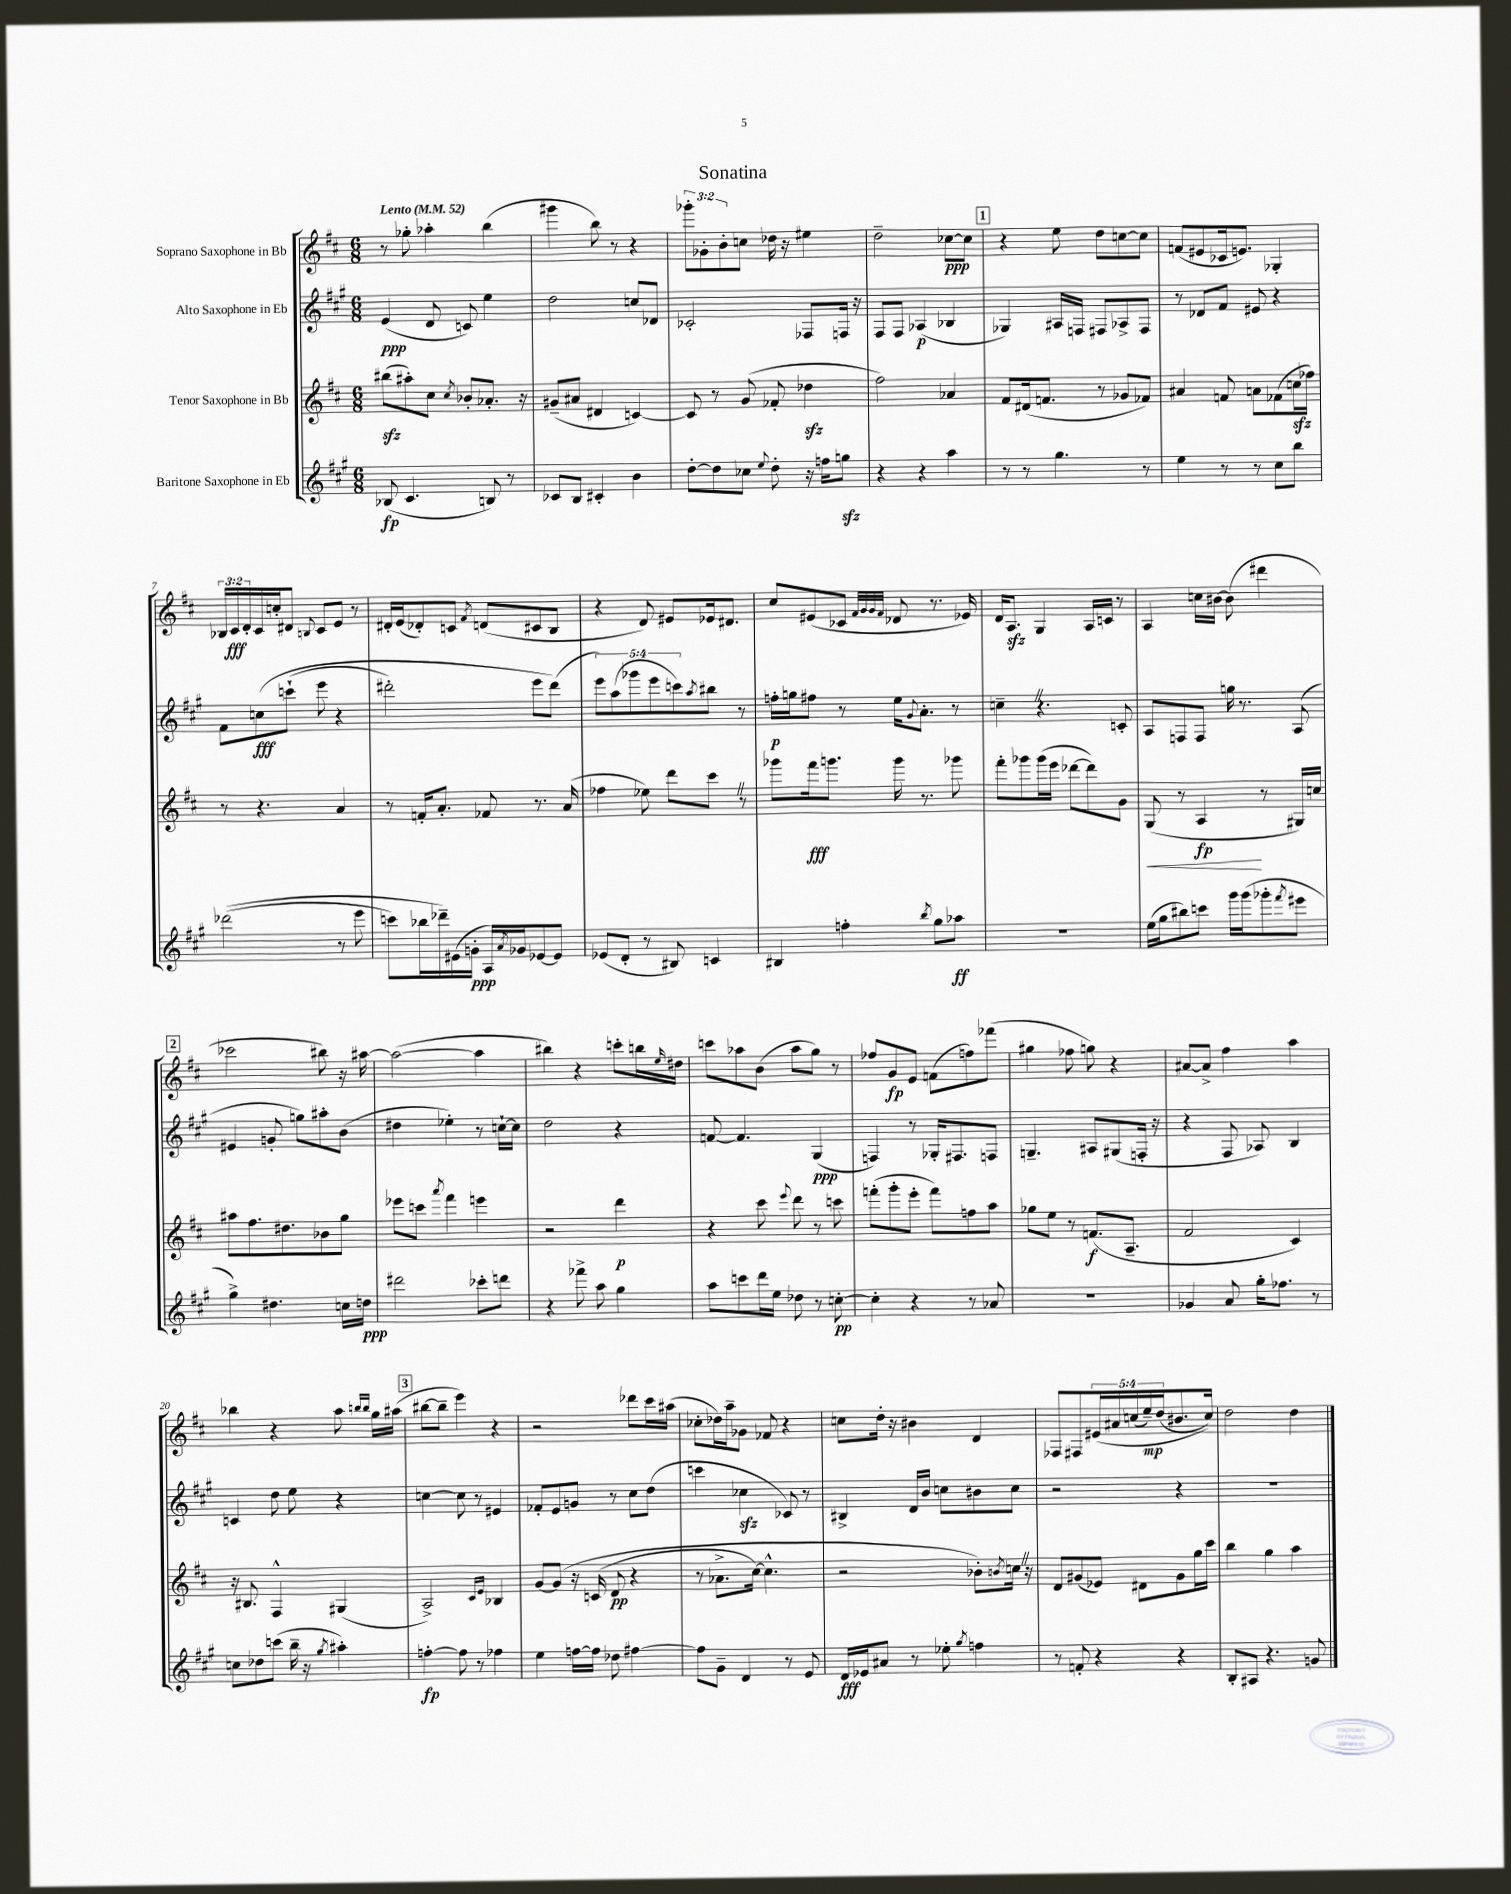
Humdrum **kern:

**kern	**dynam	**kern	**dynam	**kern	**dynam	**kern	**dynam
*part4	*part4	*part3	*part3	*part2	*part2	*part1	*part1
*staff4	*staff4	*staff3	*staff3	*staff2	*staff2	*staff1	*staff1
*I"Baritone Saxophone in Eb	*	*I"Tenor Saxophone in Bb	*	*I"Alto Saxophone in Eb	*	*I"Soprano Saxophone in Bb	*
*clefG2	*	*clefG2	*	*clefG2	*	*clefG2	*
*k[f#c#g#]	*	*k[f#c#]	*	*k[f#c#g#]	*	*k[f#c#]	*
*M6/8	*	*M6/8	*	*M6/8	*	*M6/8	*
*MM52	*	*MM52	*	*MM52	*	*MM52	*
=1	=1	=1	=1	=1	=1	=1	=1
!	!	!	!	!	!	!LO:TX:a:B:t=Lento	!
(8B-X/	fp	(8bb#Xzz\L	.	(4e/	ppp	8r	.
4.c#/	.	8aa#X'\)	.	.	.	8gg-X'\	.
.	.	8cc#\J	.	8d/	.	4aa-X'\	.
.	.	8qcc#/	.	.	.	.	.
.	.	8b-X'/L	.	8cn/)	.	.	.
8Bn/)	.	8.a-X'/J	.	4ee\	.	(4bb\	.
8r	.	.	.	.	.	.	.
.	.	16r	.	.	.	.	.
=2	=2	=2	=2	=2	=2	=2	=2
8c-X/L	.	(8g#X~/L	.	2dd\	.	4ggg#X\	.
8B/J	.	8a#X/J	.	.	.	.	.
4c#X'/	.	4d#X/	.	.	.	8bb\)	.
.	.	.	.	.	.	8r	.
4b\	.	[4cn/)	.	8ccn/L	.	4r	.
.	.	.	.	8d-X/J	.	.	.
=3	=3	=3	=3	=3	=3	=3	=3
[8dd'\L	.	8c/]	.	2c-X'/	.	12ggg-X'\L	.
.	.	.	.	.	.	12g-X'\	.
8dd\]	.	8r	.	.	.	.	.
.	.	.	.	.	.	12b'\	.
8cc-X\J	.	(8g/	.	.	.	8ccn\J	.
8qqee/	.	.	.	.	.	.	.
8dd'\	.	8f-X'/	.	.	.	16dd-X\	.
.	.	.	.	.	.	16r	.
16r	.	4dd-Xzz\	.	8F-X/L	.	4ee#X\	.
16ffn\KL	.	.	.	.	.	.	.
8ggnzz\J	.	.	.	16Fn/Jk	.	.	.
.	.	.	.	16r	.	.	.
=4	=4	=4	=4	=4	=4	=4	=4
4r	.	2ff#\)	.	8F#/L	.	2dd~\	.
.	.	.	.	8F#/J	.	.	.
4r	.	.	.	(4A-X/	p	.	.
4aa\	.	4a-X/	.	4B-X/	.	[8cc-X\L	ppp
.	.	.	.	.	.	8cc-\J]	.
!!LO:REH:place=s1:t=1
=5	=5	=5	=5	=5	=5	=5	=5
8r	.	8f#/L	.	4G-X/)	.	4r	.
8r	.	(16d#X/k	.	.	.	.	.
.	.	8.fn/J	.	.	.	.	.
4.gg#\	.	.	.	16A#X/LL	.	8ee\	.
.	.	.	.	16Fn/JJ	.	.	.
.	.	8r	.	8F#X/L	.	8dd\L	.
.	.	8g-X/L	.	8A-X^/	.	[8ccn\	.
8r	.	8f-X/J)	.	8F#/J	.	8cc\J]	.
=6	=6	=6	=6	=6	=6	=6	=6
4ee\	.	4a#X/	.	8r	.	(8fn/L	.
.	.	.	.	8d-X/L	.	8e#X/	.
8r	.	8fn/	.	8f#/J	.	16c-X/k	.
.	.	.	.	.	.	8.en/J)	.
8r	.	8an\L	.	8e#X/	.	.	.
8cc#\L	.	(8f-X\	.	4r	.	4G-X'/	.
8bb\J	.	16ccnzz\L	.	.	.	.	.
.	.	16ff-X\JJ)	.	.	.	.	.
!!LO:LB:g=z
=7	=7	=7	=7	=7	=7	=7	=7
((2ddd-X\	.	8r	.	8f#\L	.	24B-X/LL	.
.	.	.	.	.	.	24c#/	fff
.	.	.	.	.	.	24d'/	.
.	.	4.r	.	(8ccn\	fff	16c#/	.
.	.	.	.	.	.	16ccn'/J	.
.	.	.	.	(8cccn`\J	.	8d#X/J	.
.	.	.	.	.	.	8qqBn/	.
.	.	.	.	8eee\	.	8c#/L	.
8r	.	4a/	.	4r	.	8e/J	.
8eee\	.	.	.	.	.	8r	.
=8	=8	=8	=8	=8	=8	=8	=8
8cccn\L)	.	8r	.	2ddd#X'\)	.	16d#X'/LL	.
.	.	.	.	.	.	(16e/J	.
16bb-X\L	.	16fn'/KL	.	.	.	8d-X'/)	.
16ddd-X~\)	.	8.a'/J	.	.	.	.	.
(16e#X\	.	.	.	.	.	8cn/J	.
16gn'\JJ	ppp	.	.	.	.	.	.
.	.	.	.	.	.	8qf#/	.
16A/LL)	.	8f-X/	.	.	.	(8dn/L	.
8qa/	.	.	.	.	.	.	.
16g-X/J	.	.	.	.	.	.	.
[8e-X/	.	8.r	.	8eee\L	.	8c#X/	.
8e-/J]	.	.	.	(8ddd#\J)	.	8B/J	.
.	.	(16a/	.	.	.	.	.
=9	=9	=9	=9	=9	=9	=9	=9
(8e-X/L	.	4ff-X\	.	10eee\L)	.	4r	.
.	.	.	.	(10aa\	.	.	.
8d'/J	.	.	.	.	.	.	.
.	.	.	.	10ggg-X\	.	.	.
8r	.	8ee-X\)	.	.	.	8d/)	.
.	.	.	.	10eee\	.	.	.
8B#X/)	.	8ddd\L	.	.	.	8e#X/L	.
.	.	.	.	10cccn\)	.	.	.
.	.	.	.	8qaa/	.	.	.
4cn/	.	8ccc#Z\J	.	8bb#X\J	.	16e-X/k	.
.	.	.	.	.	.	8.d#X/J	.
.	.	8r	.	8r	.	.	.
=10	=10	=10	=10	=10	=10	=10	=10
4B#X/	.	8ggg-X\L	.	16ffn'\LL	p	8cc#/L	.
.	.	.	.	16ggn\J	.	.	.
.	.	16fff#\k	fff	8ff#X\J	.	(8e#X/	.
.	.	8.gggn\J	.	.	.	.	.
4ffn'\	.	.	.	8r	.	8c-X/J	.
.	.	.	.	.	.	32qqf#/LLL	.
.	.	.	.	.	.	32qqg/	.
.	.	.	.	.	.	32qqg/	.
.	.	.	.	.	.	32qqf#/JJJ	.
.	.	16ggg\	.	16ee\KL	.	8d-X/	.
.	.	.	.	8qqg#/	.	.	.
.	.	8.r	.	8.a'\J	.	.	.
8qbb/	.	.	.	.	.	.	.
8gg#\L	.	.	.	.	.	8.r	.
8aa-X\J	ff	8ggg-X\	.	8r	.	.	.
.	.	.	.	.	.	16e-X/)	.
=11	=11	=11	=11	=11	=11	=11	=11
2.r	.	8fff#'\L	.	4ccn~Z\	.	16d/KL	.
.	.	.	.	.	.	8.Azz/J	.
.	.	8ggg-X\	.	.	.	.	.
.	.	(16ggg-\L	.	4.r	.	4G/	.
.	.	16eee\JJ	.	.	.	.	.
.	.	[8ddd-X\L	.	.	.	.	.
.	.	8ddd-\])	.	.	.	16A/LL	.
.	.	.	.	.	.	16cn/JJ	.
.	.	8g\J	.	8cn'/	.	8r	.
=12	=12	=12	=12	=12	=12	=12	=12
!	!	!	!LO:HP:b	!	!	!	!
(16ee\LL	.	(8G/	<	8A/L	.	4A/	.
16gg#\J	.	.	.	.	.	.	.
8bb#X\)	.	8r	.	8Fn/	.	.	.
8cccn\J	.	4A/	fp	8F/J	.	16ccn\LL	.
.	.	.	.	.	.	[16b#X\JJ	.
16ggg#\LL	.	.	.	16ggn\	.	(8b#\]	.
(16ggg#\J	.	.	.	8.r	.	.	.
8ggg-X'\	.	8r	[	.	.	4ddd#X\	.
8qfff#/	.	.	.	.	.	.	.
8eee#X\J	.	16G#X/LL)	.	(8A/	.	.	.
.	.	16ccn/JJ	.	.	.	.	.
!!LO:LB:g=z
!!LO:REH:place=s1:t=2
=13	=13	=13	=13	=13	=13	=13	=13
4gg#^\)	.	8aa#X\L	.	4e#X/	.	2ccc-X\	.
.	.	8.ff#\	.	.	.	.	.
4.dd#X\	.	.	.	8gn'/	.	.	.
.	.	8.dd#X\	.	.	.	.	.
.	.	.	.	8ggn\L)	.	.	.
.	.	8b-X\	.	8aa#X'\	.	8bb#X\)	.
16ccn\LL	.	8gg\J	.	(8b\J	.	16r	.
16ddn\JJ	ppp	.	.	.	.	[16aa#X\	.
=14	=14	=14	=14	=14	=14	=14	=14
2ddd#X\	.	8eee-X\L	.	4dd#X\	.	(2aa#\_	.
.	.	8cccn\J	.	.	.	.	.
.	.	8qaaa/	.	.	.	.	.
.	.	4fff#\	.	4ee-X'\)	.	.	.
8ccc-X'\L	.	4eeen\	.	8r	.	4aa#\]	.
8dddn\J	.	.	.	[16ccn`\LL	.	.	.
.	.	.	.	16cc\JJ]	.	.	.
=15	=15	=15	=15	=15	=15	=15	=15
4r	.	2r	.	2dd\	.	4bb#X\)	.
8fff-X^\	.	.	.	.	.	4r	.
8aa\	.	.	.	.	.	.	.
4gg#\	.	4ddd\	p	4r	.	8cccn'\L	.
.	.	.	.	.	.	16bbn\L	.
.	.	.	.	.	.	16qqee/	.
.	.	.	.	.	.	16dd#X\JJ	.
=16	=16	=16	=16	=16	=16	=16	=16
8aa\L	.	4r	.	[8fn/	.	8cccn\L	.
8cccn\	.	.	.	4.f/]	.	8aa-X\	.
16ddd\L	.	8ccc#\	.	.	.	(8b\J	.
16ee\JJ	.	.	.	.	.	.	.
.	.	8qqeee/	.	.	.	.	.
8dd-X\	.	8ddd\	.	.	.	8aa-\L	.
8r	.	8r	.	(4G#/	ppp	8gg\J)	.
[8ccn'\	pp	8cccn\	.	.	.	8r	.
=17	=17	=17	=17	=17	=17	=17	=17
4cc'\]	.	(8fffn'\L	.	4Fn/)	.	8ff-X/L	.
.	.	8ggg'\	.	.	.	8g/	fp
4r	.	8eee'\J	.	8r	.	8e/J	.
.	.	8fff\L)	.	16G-X'/KL	.	(8fn\L	.
.	.	.	.	8.F#X/	.	.	.
8r	.	8ffn\	.	.	.	8ffn\)	.
8a-X/	.	8aa\J	.	8Fn/J	.	(8fff-X\J	.
=18	=18	=18	=18	=18	=18	=18	=18
2.r	.	8gg-X\L	.	4.Gn~/	.	4gg#X\	.
.	.	8ee\J	.	.	.	.	.
.	.	8r	.	.	.	8ff-X\	.
.	.	(8.fn/L	f	8A#X/L	.	8ggn\)	.
.	.	.	.	(8G#X/	.	4r	.
.	.	8.A~/J	.	.	.	.	.
.	.	.	.	16Fn'/Jk	.	.	.
.	.	.	.	16r	.	.	.
=19	=19	=19	=19	=19	=19	=19	=19
4g-X/	.	2f#/	.	4r	.	[8a#X/L	.
.	.	.	.	.	.	8a#^/J]	.
8a/	.	.	.	8F#/	.	4ff#\	.
16gg#'\KL	.	.	.	8A-X/)	.	.	.
8.ff-X\J	.	.	.	.	.	.	.
.	.	4c#/)	.	4B/	.	4aa\	.
8r	.	.	.	.	.	.	.
!!LO:LB:g=z
=20	=20	=20	=20	=20	=20	=20	=20
8ccn\L	.	16r	.	4cn/	.	4bb-X\	.
.	.	8.B#X/	.	.	.	.	.
8dd-X\	.	.	.	.	.	.	.
(8cccn\J	.	4F#^^/	.	8dd\	.	4r	.
16bb~\	.	.	.	8ee\	.	.	.
16r	.	.	.	.	.	.	.
8qgg#/	.	.	.	.	.	.	.
4aa#X'\)	.	(4G#X/	.	4r	.	8aa\	.
.	.	.	.	.	.	16qqbbn/LL	.
.	.	.	.	.	.	16qqbb/JJ	.
.	.	.	.	.	.	16gg\LL	.
.	.	.	.	.	.	(16aa#X\JJ	.
!!LO:REH:place=s1:t=3
=21	=21	=21	=21	=21	=21	=21	=21
[4ffn'\	fp	2A^/)	.	[4ccn\	.	[8bb#X\L	.
.	.	.	.	.	.	8bb#~\J]	.
8ff\]	.	.	.	8cc\]	.	4eee\)	.
8r	.	.	.	8r	.	.	.
.	.	16qqc#/LL	.	.	.	.	.
.	.	16qqe/JJ	.	.	.	.	.
4ff-X\	.	4B-X/	.	4e#X/	.	4r	.
=22	=22	=22	=22	=22	=22	=22	=22
4ee\	.	[8g/L	.	8f-X'/L	.	2r	.
.	.	(8g/J]	.	8e/	.	.	.
[16ffn\LL	.	16r	.	8gn/J	.	.	.
16ff\JJ]	.	(16cn/	.	.	.	.	.
8dd-X\	.	8d/	pp	8r	.	.	.
[4ff#X\	.	4r	.	8cc#\L	.	8ddd-X\L	.
.	.	.	.	(8dd\J	.	16ccc#\L	.
.	.	.	.	.	.	(16aa#X\JJ	.
=23	=23	=23	=23	=23	=23	=23	=23
8ff#\L]	.	8r	.	4cccn\	.	8cc-X'\L	.
8g#~\J	.	8.a-X^\L	.	.	.	16dd-X\L)	.
.	.	.	.	.	.	16aa~\J	.
4d/	.	.	.	4cc-Xzz\	.	8g-X\J	.
.	.	[16cc#\Jk)	.	.	.	.	.
.	.	4.cc#^^\]	.	.	.	8f-X/	.
8r	.	.	.	8c-X/)	.	4r	.
8e/	.	.	.	8r	.	.	.
=24	=24	=24	=24	=24	=24	=24	=24
16d/LL	fff	2r	.	4B#X^/	.	8ccn\L	.
16e-X/J	.	.	.	.	.	.	.
8a#X/J	.	.	.	.	.	16dd'\Jk	.
.	.	.	.	.	.	16r	.
8r	.	.	.	16d/LL	.	4b#X\	.
.	.	.	.	16b/JJ	.	.	.
8ee-X'\	.	.	.	8ccn\L	.	.	.
8qgg#/	.	.	.	.	.	.	.
4ffn\	.	8b-X'\L)	.	8b#X\	.	4d/	.
.	.	8qbn/	.	.	.	.	.
.	.	16ccnZ\Jk	.	8cc\J	.	.	.
.	.	16r	.	.	.	.	.
=25	=25	=25	=25	=25	=25	=25	=25
8r	.	8d/L	.	2r	.	8F-X/L	.
8fn'/	.	(8g#X/	.	.	.	8F#X/	.
4r	.	8e-X/J)	.	.	.	(20e#X/L	.
.	.	.	.	.	.	20a#X/	.
.	.	.	.	.	.	(20ccn/	.
.	.	8d#X\L	.	.	.	.	.
.	.	.	.	.	.	20ee~/)	mp
.	.	.	.	.	.	(20dd/J	.
4r	.	8g#\	.	4r	.	8.b#X/	.
.	.	16gg\L	.	.	.	.	.
.	.	16ccc#\JJ	.	.	.	16cc/Jk))	.
=26	=26	=26	=26	=26	=26	=26	=26
8B'/L	.	4bb\	.	2.r	.	2dd\	.
8A#X/J	.	.	.	.	.	.	.
4.r	.	4gg\	.	.	.	.	.
.	.	4aa\	.	.	.	4dd\	.
8gn/	.	.	.	.	.	.	.
==	==	==	==	==	==	==	==
*-	*-	*-	*-	*-	*-	*-	*-
